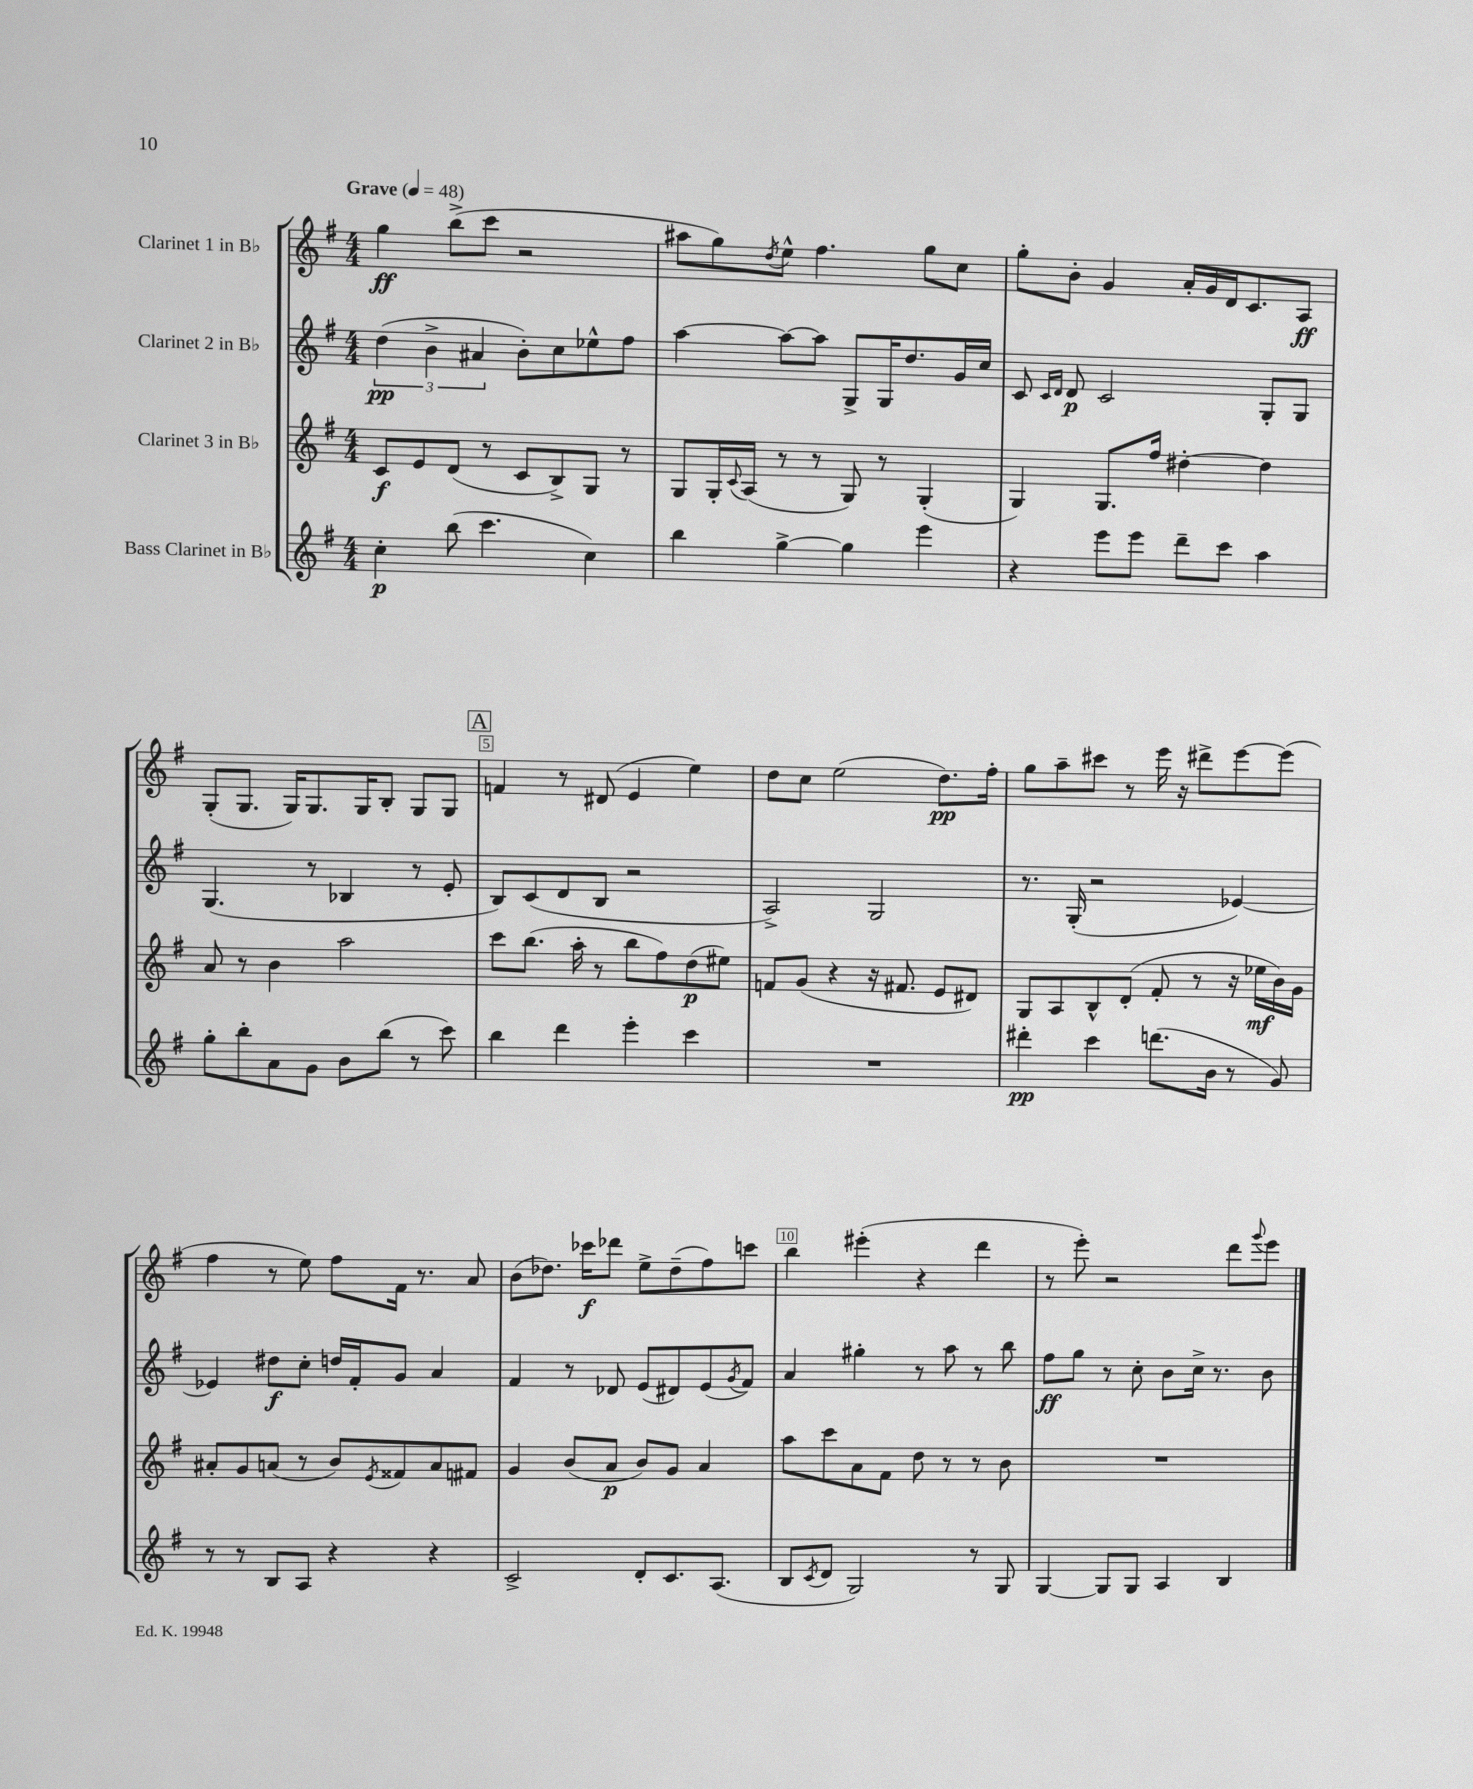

**kern	**kern	**kern	**kern
*staff4	*staff3	*staff2	*staff1
*clefG2	*clefG2	*clefG2	*clefG2
*k[f#]	*k[f#]	*k[f#]	*k[f#]
*M4/4	*M4/4	*M4/4	*M4/4
*MM48	*MM48	*MM48	*MM48
4cc'	8c	(6dd	4gg
.	8e	.	.
.	.	6b^	.
(8bb	(8d	.	(8bb^
.	.	6a#	.
4.ccc	8r	.	8ccc
.	8c	8b')	2r
.	8B^)	8cc	.
4cc)	8G	8ee-^^	.
.	8r	8ff#	.
=	=	=	=
4bb	8G	[4aa	8aa#
.	16G'	.	8gg)
.	8qqc	.	.
.	(16A	.	.
.	.	.	8qdd
[4gg^	8r	8aa_	8ee^^
.	8r	8aa]	4.ff#
4gg]	8G)	8G^	.
.	8r	16G	.
.	.	8.dd	.
4eee	(4G'	.	8gg
.	.	16g	8cc
.	.	16cc	.
=	=	=	=
4r	4G)	8c	8gg'
.	.	16qqc	.
.	.	16qqd	.
.	.	8d	8b'
8eee	8.G	2c	4g
8eee	.	.	.
.	16ff#	.	.
8ddd~	[4dd#'	.	16a'
.	.	.	16g
8ccc	.	.	16d
.	.	.	8.c
4aa	4dd#]	8G'	.
.	.	8G	8A
=	=	=	=
8gg'	8a	(4.G	(8G'
8bb'	8r	.	8.G
8a	4b	.	.
.	.	.	16G)
8g	.	8r	8.G
8b	2aa	4B-	.
.	.	.	16G
(8bb	.	.	8B'
8r	.	8r	8G
8ccc)	.	8e'	8G
=	=	=	=
4bb	8ccc	8B)	4f
.	(8.bb	(8c	.
4ddd	.	8d	8r
.	16aa'	.	.
.	8r	8B	(8d#
4eee'	8bb	2r	4e
.	8ff#)	.	.
4ccc	(8dd	.	4ee)
.	8ee#)	.	.
=	=	=	=
1r	8f	2A^)	8dd
.	(8g	.	8cc
.	4r	.	(2ee
.	16r	2G	.
.	8.f#	.	.
.	8e	.	8.dd)
.	8d#)	.	.
.	.	.	16ff#'
=	=	=	=
4ddd#'	8G	8.r	8gg
.	8A	.	8aa~
.	.	(16G'	.
4ccc	8B^^	2r	8ccc#
.	(8d'	.	8r
(8.ddd	8f#'	.	16eee
.	.	.	16r
.	8r	.	8ddd#^
16b	.	.	.
8r	16r	[4e-)	[8eee
.	16ee-	.	.
8g)	16b)	.	(8eee]
.	16g	.	.
=	=	=	=
8r	8a#'	4e-]	4ff#
8r	8g	.	.
8B	(8a	8dd#	8r
8A	8r	8cc'	8ee)
4r	8b)	16dd	8ff#
.	.	16f#'	.
.	8qe	.	.
.	8f##	8g	16f#
.	.	.	8.r
4r	8a	4a	.
.	8f#	.	8a
=	=	=	=
2c^	4g	4f#	(8b
.	.	.	8.dd-)
.	(8b	8r	.
.	.	.	16ccc-
.	8a	8d-	8ddd-
8d'	8b)	(8e	8ee^
8.c	8g	8d#)	(8dd-~
.	4a	(8e	8ff#)
(8.A	.	.	.
.	.	8qg	.
.	.	8f#)	8ccc
=	=	=	=
8B	8aa	4a	4bb
8qc	.	.	.
8d	8ccc	.	.
2G)	8a	4gg#'	(4eee#'
.	8f#	.	.
.	8dd	8r	4r
.	8r	8aa	.
8r	8r	8r	4ddd
8G	8b	8bb	.
=	=	=	=
[4G	1r	8ff#	8r
.	.	8gg	8eee')
8G]	.	8r	2r
8G	.	8cc'	.
4A	.	8b	.
.	.	16cc^	.
.	.	8.r	.
4B	.	.	8ddd
.	.	.	8qqggg
.	.	8b	8eee
==	==	==	==
*-	*-	*-	*-
